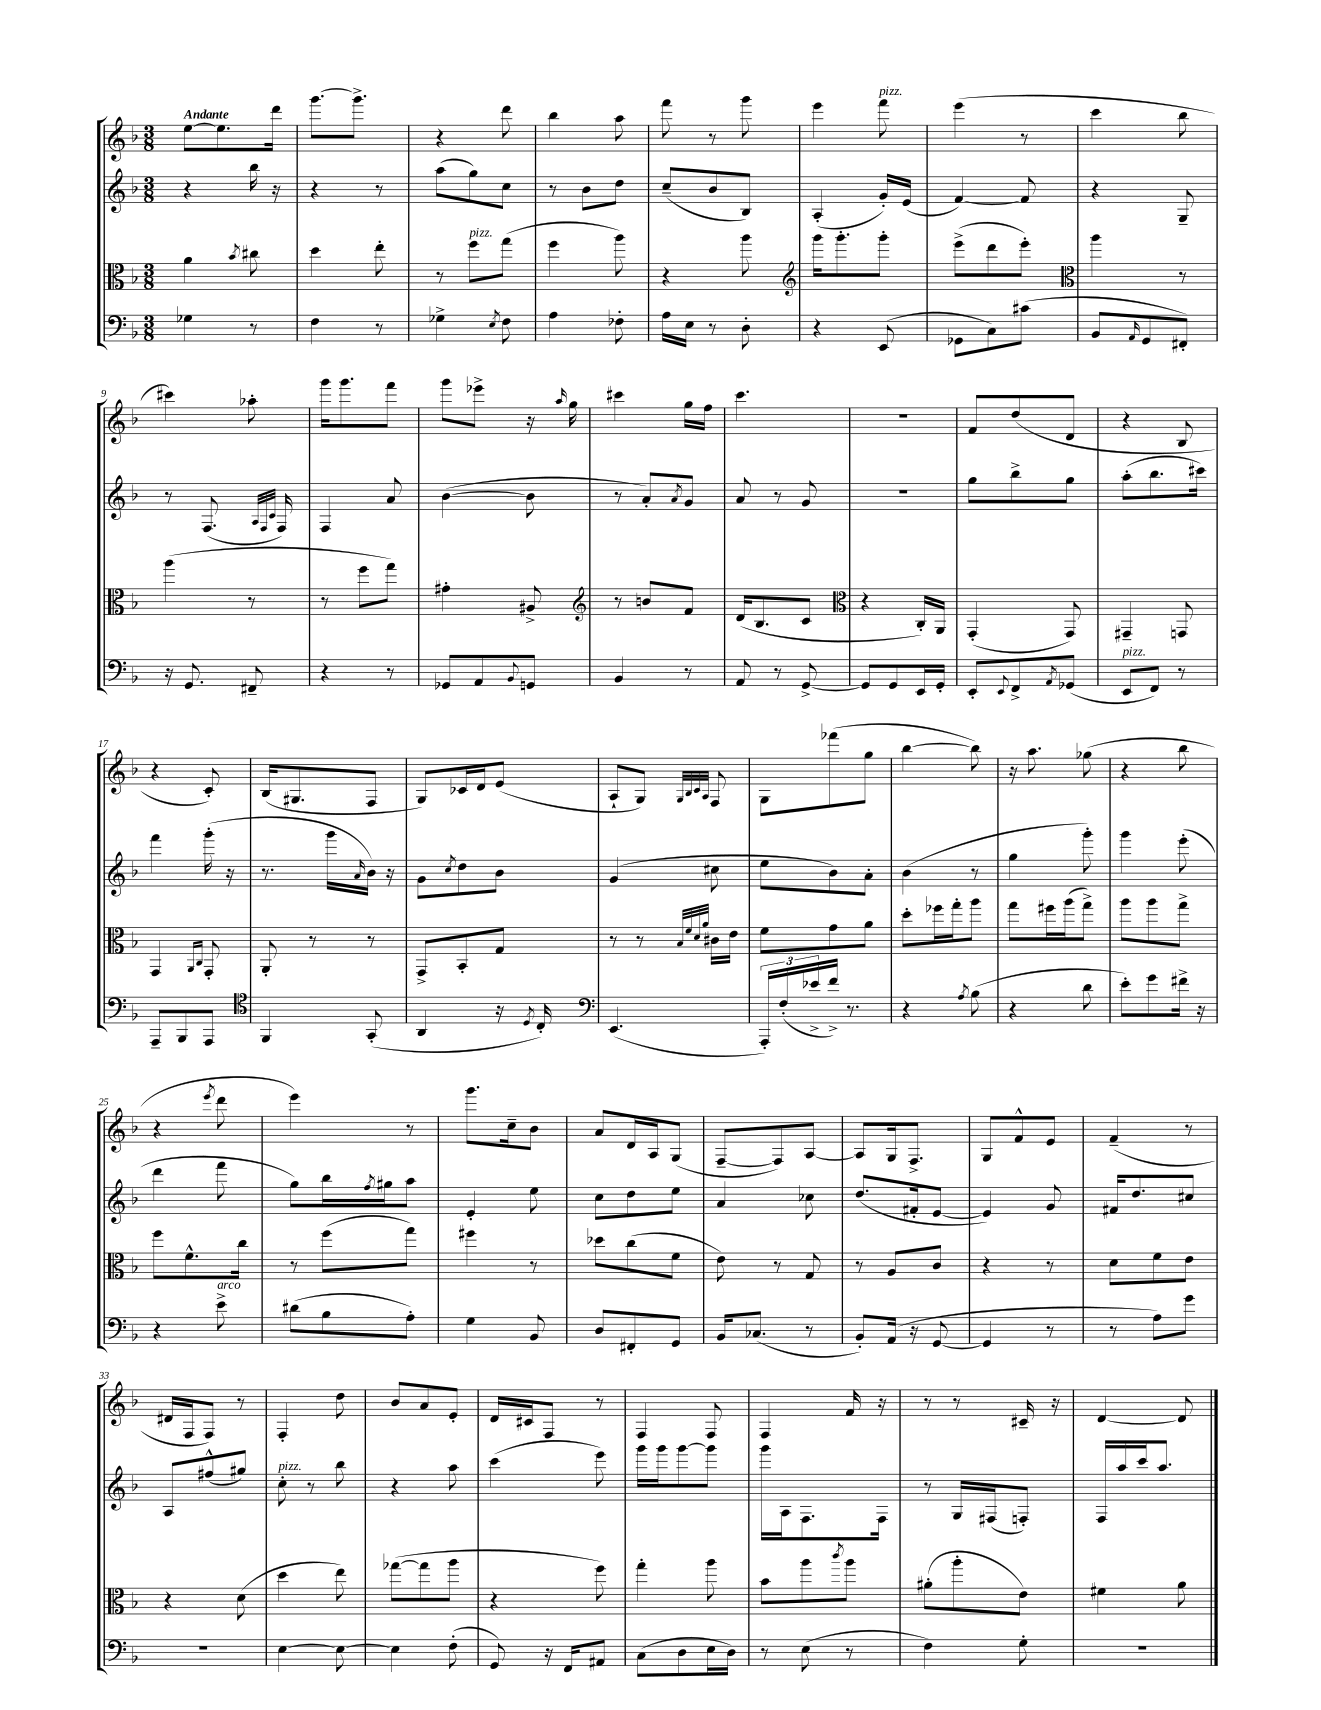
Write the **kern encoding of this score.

**kern	**kern	**kern	**kern
*part4	*part3	*part2	*part1
*staff4	*staff3	*staff2	*staff1
*clefF4	*clefC3	*clefG2	*clefG2
*k[b-]	*k[b-]	*k[b-]	*k[b-]
*M3/8	*M3/8	*M3/8	*M3/8
=1	=1	=1	=1
!	!	!	!LO:TX:a:B:t=Andante
4G-X\	4a\	4r	[8ee\L
.	.	.	8.ee\]
.	8qb-/	.	.
8r	8cc#X\	16bb-\	.
.	.	16r	16ddd\Jk
=2	=2	=2	=2
4F\	4dd\	4r	[8.ggg\L
.	.	.	8.ggg^\J]
8r	8ee'\	8r	.
=3	=3	=3	=3
4G-X^\	8r	(8aa\L	4r
!	!LO:TX:a:i:t=pizz.	!	!
.	8ff\L	8gg\)	.
8qE/	.	.	.
8F\	(8gg\J	8cc\J	8ddd\
=4	=4	=4	=4
4A\	4ff\	8r	4bb-\
.	.	8b-\L	.
8F-X'\	8aa\)	8dd\J	8aa\
=5	=5	=5	=5
16A\LL	4r	(8cc~/L	8fff\
16E\JJ	.	.	.
8r	.	8b-/	8r
8D'\	8aa\	8B-/J)	8ggg\
=6	=6	=6	=6
*	*clefG2	*	*
4r	16ggg\KL	(4A'/	4eee\
.	8.ggg'\	.	.
!	!	!	!LO:TX:a:i:t=pizz.
(8EE/	8ggg'\J	16g'/LL)	8fff\
.	.	(16e/JJ	.
=7	=7	=7	=7
8GG-X\L	(8eee^\L	[4f/)	(4eee\
8C\)	8ddd\	.	.
(8c#X\J	8eee'\J)	8f/]	8r
=8	=8	=8	=8
*	*clefC3	*	*
8BB-/L	4aa\	4r	4ccc\
16qqAA/	.	.	.
8GG/	.	.	.
8FF#X'/J)	8r	8G~/	8bb-\
!!LO:LB:g=z
=9	=9	=9	=9
16r	(4aa\	8r	4ccc#X\)
8.GG/	.	.	.
.	.	(8.F/	.
8FF#X~/	8r	.	8aa-X'\
.	.	32qqA/LLL	.
.	.	32qqF/	.
.	.	32qqc/JJJ	.
.	.	16F/)	.
=10	=10	=10	=10
4r	8r	4F/	16ggg\KL
.	.	.	8.ggg\
.	8ff\L	.	.
8r	8gg\J)	8a/	8fff\J
=11	=11	=11	=11
8GG-X/L	4g#X'\	([4b-\	8ggg\L
8AA/	.	.	8eee-X^\J
8qqBB-/	.	.	.
8GGn/J	8A#X^/	8b-\]	16r
.	.	.	16qqaa/
.	.	.	16gg\
=12	=12	=12	=12
*	*clefG2	*	*
4BB-/	8r	8r	4ccc#X\
.	8bn/L	8a'/L)	.
.	.	8qa/	.
8r	8f/J	8g/J	16gg\LL
.	.	.	16ff\JJ
=13	=13	=13	=13
8AA/	(16d/KL	8a/	4.ccc\
.	8.B-/	.	.
8r	.	8r	.
[8GG^/	8c/J	8g/	.
=14	=14	=14	=14
*	*clefC3	*	*
8GG/L]	4r	4.r	4.r
8GG/	.	.	.
16EE/L	16C'/LL)	.	.
16GG'/JJ	16AA/JJ	.	.
=15	=15	=15	=15
8EE'/L	(4GG'/	8gg\L	8f/L
8qqEE/	.	.	.
8FF^/	.	8bb-^\	(8dd/
8qAA/	.	.	.
(8GG-X/J	8GG/)	8gg\J	8d/J
=16	=16	=16	=16
!LO:TX:a:i:t=pizz.	!	!	!
8EE/L	4GG#X~/	(8aa'\L	4r
8FF/J)	.	8.bb-\	.
8r	8GGn/	.	8B-/
.	.	16ccc#X\Jk)	.
!!LO:LB:g=z
=17	=17	=17	=17
8AAA~/L	4GG/	4fff\	4r
8BBB-/	.	.	.
.	16qqAA/LL	.	.
.	16qqC/JJ	.	.
8AAA/J	8GG'/	(16ggg'\	8c'/)
.	.	16r	.
=18	=18	=18	=18
*clefC4	*	*	*
4FF/	8AA'/	8.r	(16B-/KL
.	.	.	8.G#X/
.	8r	.	.
.	.	16ggg\LL	.
.	.	16qqa/	.
(8GG'/	8r	16b-\JJ)	8F/J
.	.	16r	.
=19	=19	=19	=19
4AA/	8GG^/L	8g\L	8G/L)
.	.	8qcc/	.
.	8BB-'/	8dd\	16c-X/L
.	.	.	16d/J
16r	8G/J	8b-\J	(8e/J
8qD/	.	.	.
16C'/)	.	.	.
=20	=20	=20	=20
*clefF4	*	*	*
(4.EE/	8r	(4g/	8A`/L
.	8r	.	8G/J)
.	32qqB-/LLL	.	32qqG/LLL
.	32qqf/	.	32qqB-/
.	32qqd/	.	32qqc/
.	32qqa/JJJ	.	32qqA/JJJ
.	16c#X\LL	8cc#X\	8F/
.	16e\JJ	.	.
=21	=21	=21	=21
24AAA'/LL)	8f\L	8ee\L	8G\L
(24F'/	.	.	.
24e-X^/	.	.	.
16f^/JJ)	8g\	8b-\)	(8fff-X\
8.r	.	.	.
.	8a\J	8a'\J	8gg\J
=22	=22	=22	=22
4r	8dd'\L	(4b-\	[4bb-\
.	16ff-X\L	.	.
.	16gg'\J	.	.
8qA/	.	.	.
(8B-\	8aa\J	8r	8bb-\])
=23	=23	=23	=23
4r	8gg\L	4gg\	16r
.	.	.	8.aa\
.	16ff#X\L	.	.
.	(16aa\J	.	.
8d\	8gg^\J)	8ggg'\)	(8gg-X\
=24	=24	=24	=24
8e'\L)	8aa\L	4ggg\	4r
8g\	8aa\	.	.
16f#X^\Jk	8gg^\J	(8eee'\	8bb-\
16r	.	.	.
!!LO:LB:g=z
=25	=25	=25	=25
4r	8ff\L	4ddd\	4r
.	8.f^^\	.	.
.	.	.	8qeee/
!LO:TX:a:i:t=arco	!	!	!
8e^\	.	8fff\	8ddd\
.	16cc\Jk	.	.
=26	=26	=26	=26
(8d#X\L	8r	8gg\L)	4eee\)
8B-\	(8ff\L	16bb-\L	.
.	.	8qff/	.
.	.	16gg#X\J	.
8A'\J)	8gg\J)	8aa\J	8r
=27	=27	=27	=27
4G\	4ff#X\	4e'/	8.ggg\L
.	.	.	16cc~\k
8BB-/	8r	8ee\	8b-\J
=28	=28	=28	=28
8D/L	8dd-X\L	8cc\L	8a/L
8FF#X'/	(8cc\	8dd\	16d/L
.	.	.	16A/J
8GG/J	8f\J	8ee\J	(8G/J
=29	=29	=29	=29
16BB-/KL	8e\)	4a/	[8F~/L
(8.C-X/J	.	.	.
.	8r	.	8F/])
8r	8G/	8cc-X\	[8A/J
=30	=30	=30	=30
8BB-'/L)	8r	(8.dd/L	8A/L]
(16AA/Jk	8A/L	.	16G/k
16r	.	16f#X'/k	8.F^/J
[8GG/	8c/J	[8e/J	.
=31	=31	=31	=31
4GG/]	4r	4e/])	8G/L
.	.	.	8f^^/
8r	8r	8g/	8e/J
=32	=32	=32	=32
8r	8d\L	16f#X/KL	(4f~/
.	.	8.dd/	.
8A\L)	8f\	.	.
8g\J	8e\J	8cc#X/J	8r
!!LO:LB:g=z
=33	=33	=33	=33
4.r	4r	8A/L	16d#X/LL
.	.	.	16F/J
.	.	(8ff#X^^/	8F/J)
.	(8d\	8gg#X/J)	8r
=34	=34	=34	=34
!	!	!LO:TX:a:i:t=pizz.	!
[4E\	4dd\	8cc'\	4F'/
.	.	8r	.
8E\_	8ee\)	8bb-\	8dd\
=35	=35	=35	=35
4E\]	([8gg-X\L	4r	8b-/L
.	8gg-\]	.	8a/
(8F'\	8aa\J	8aa\	8e'/J
=36	=36	=36	=36
8GG/)	4r	(4ccc\	16d/LL
.	.	.	16c#X/J
16r	.	.	8F/J
16FF/KL	.	.	.
8AA#X/J	8ff\)	8eee\)	8r
=37	=37	=37	=37
(8C\L	4gg'\	16ggg\LL	4F/
.	.	16ggg\J	.
8D\	.	[8ggg\	.
16E\L	8aa\	8ggg\J]	8F/
16D\JJ)	.	.	.
=38	=38	=38	=38
8r	8b-\L	16ggg\LL	4F/
.	.	16A\J	.
(8E\	8aa\	8.F\	.
.	8qccc/	.	.
8r	8aa\J	.	16f/
.	.	16F\Jk	16r
=39	=39	=39	=39
4F\)	(8a#X'\L	8r	8r
.	8aa'\	16G/LL	8r
.	.	(16F#X/J	.
8G'\	8e\J)	8Fn'/J)	16c#X~/
.	.	.	16r
=40	=40	=40	=40
4.r	4f#X\	16F/LL	[4d/
.	.	16aa/	.
.	.	16ccc/J	.
.	.	8.aa/J	.
.	8a\	.	8d/]
==	==	==	==
*-	*-	*-	*-
